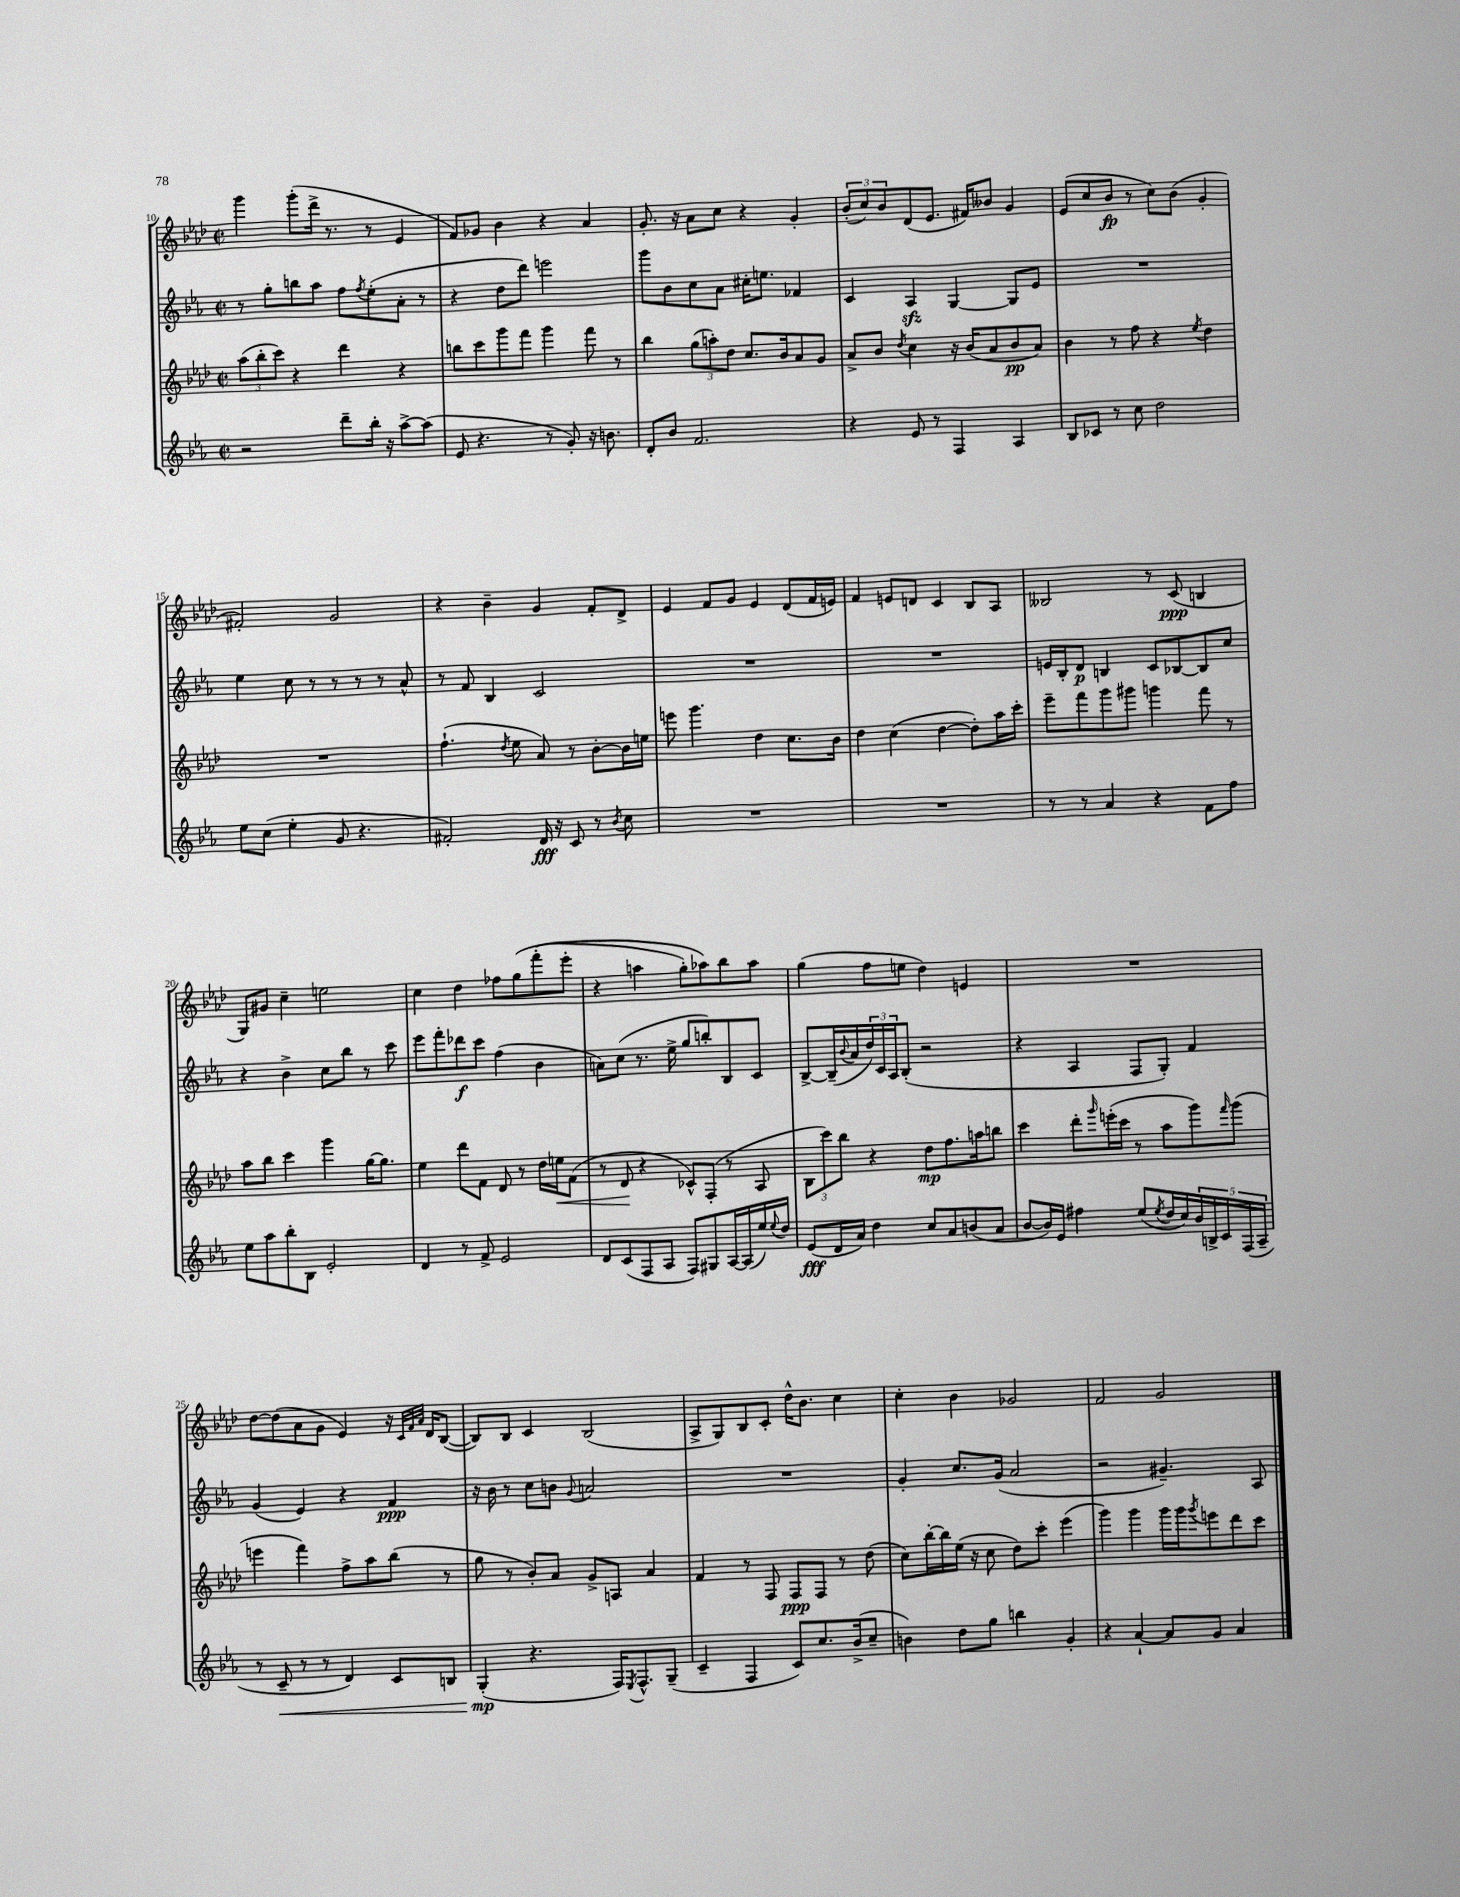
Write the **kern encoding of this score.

**kern	**kern	**kern	**kern
*staff4	*staff3	*staff2	*staff1
*clefG2	*clefG2	*clefG2	*clefG2
*k[b-e-a-]	*k[b-e-a-d-]	*k[b-e-a-]	*k[b-e-a-d-]
*M2/2	*M2/2	*M2/2	*M2/2
*met(c|)	*met(c|)	*met(c|)	*met(c|)
2r	(12aa-\L	8r	4ggg\
.	12bb-'\	.	.
.	.	8gg'\L	.
.	12ccc\J)	.	.
.	4r	8bb\	(8ggg'\L
.	.	8aa-\J	16ddd-^\Jk
.	.	.	8.r
8ddd~\L	4ddd-\	8ff\L	.
.	.	8qff/	.
16bb-'\Jk	.	(8ee-'\	8r
16r	.	.	.
[8aa-^\L	4r	8a-'\J	4e-/
(8aa-\]J	.	8r	.
=	=	=	=
8e-/	8bb\L	4r	8f/L)
4.r	8ccc\	.	8g-/J
.	8ggg\	8dd\L	4b-\
.	8fff\J	8ddd\J)	.
8r	4ggg\	2eee\	4r
8g'/)	.	.	.
16r	8fff\	.	4a-/
8.b\	.	.	.
.	8r	.	.
=	=	=	=
8d'/L	4bb-\	8ggg\L	8.g'/
8b-/J	.	8b-\	.
.	.	.	16r
2.f/	(12gg\L	8cc\	8a-\L
.	12aa'\)	.	.
.	.	8a-\J	8cc\J
.	12dd-\J	.	.
.	8.cc/L	16cc#'\LK	4r
.	.	8.ee\J	.
.	16b-/k	.	.
.	8a-/	4f-/	4g'/
.	8g/J	.	.
=	=	=	=
4r	8a-^/L	4c/	(12b-'/L
.	.	.	12cc/)
.	8b-/J	.	.
.	.	.	12b-/
.	8qdd-/	.	.
8e-/	4cc\	4A-/	(8d-/
8r	.	.	8.e-/J
4F/	16r	[4G/	.
.	(16b-/LK	.	16f#/LK)
.	8a-/	.	8b--/J
4A-/	8b-/	8G/]L	4g/
.	8a-/J)	8e-/J	.
=	=	=	=
8B-/L	4b-\	1r	(8e-/L
8c-/J	.	.	8cc/
8r	8r	.	8b-/J
8cc\	8ff\	.	8r
2dd\	4r	.	8cc\L)
.	.	.	(8b-\J
.	8qee-/	.	.
.	4dd-\	.	4g'/
=	=	=	=
8ee-\L	1r	4ee-\	2f#'/)
(8cc\J	.	.	.
4ee-'\	.	8cc\	.
.	.	8r	.
8g/	.	8r	2g/
4.r	.	8r	.
.	.	8r	.
.	.	8a-^^/	.
=	=	=	=
2f#'/)	(4.ff`\	8r	4r
.	.	8f/	.
.	.	4B-/	4b-~\
.	8qdd-/	.	.
.	8ee-\	.	.
16d/	8a-/)	2c/	4g/
16r	.	.	.
8c/	8r	.	.
8r	[8b-'\L	.	8f'/L
8qb-/	.	.	.
8cc\	16b-\]L	.	8d-^/J
.	16ee\JJ	.	.
=	=	=	=
1r	8eee\	1r	4e-/
.	4.ggg\	.	.
.	.	.	8f/L
.	.	.	8g/J
.	4dd-\	.	4e-/
.	8.cc\L	.	(8d-/L
.	.	.	16f/L
.	16b-\Jk	.	16e/JJ)
=	=	=	=
1r	4dd-\	1r	4f/
.	(4cc\	.	8e/L
.	.	.	8d/J
.	[4dd-\	.	4c/
.	8dd-'\]L)	.	8B-/L
.	16aa-\L	.	8A-/J
.	16ccc'\JJ	.	.
=	=	=	=
8r	8eee-~\L	16e/LL	2B--/
.	.	16B-'/J	.
8r	8fff\	8d/J	.
4a-/	8ggg\	4B/	.
.	8ggg#\J	.	.
4r	4ggg\	8c/L	8r
.	.	[8B-/	(8c/
8f\L	8fff\	8B-/]	4B/
8ff\J	8r	8cc/J	.
=	=	=	=
8ee-\L	8aa-\L	4r	8G/L)
8aa-\	8bb-\J	.	8g#/J
8bb-'\	4ccc\	4b-^\	4cc~\
8B-\J	.	.	.
2e-'/	4ggg\	8cc\L	2ee\
.	.	8bb-\J	.
.	[16gg\LK	8r	.
.	8.gg\]J	.	.
.	.	8ccc\	.
=	=	=	=
4d/	4ee-\	8eee-\L	4cc\
.	.	8fff'\	.
8r	8ddd-\L	8ddd-\	4dd-\
8f^/	8f\J	8ccc\J	.
2e-/	8d-/	(4ff\	8ff-\L
.	8r	.	&(8gg\
.	16dd-\LL	4b-\	(8fff'\
.	16ee\J	.	.
.	(8f\J	.	8eee-'\J
=	=	=	=
8d/L	8r	8a\L)	4r
(8c/	8d-/	(8cc\J	.
8F/	4r	8.r	4aa\
8A-/J	.	.	.
.	.	16ee-^\	.
8F/L)	8c-^^/L)	8gg/L	8gg'\L)
8G#/	(8F'/J	8bb'/)	8aa-\&)
[16A-/L	8r	8B-/	8bb-\
(16A-/]	.	.	.
16ee-/)	8A-/	8c/J	8aa-\J
8qqee-/	.	.	.
16dd/JJ	.	.	.
=	=	=	=
(8e-/L	12B-\L	[8B-^/L	(4gg\
.	12ccc\)	.	.
16d/L	.	(16B-~/]L	.
.	12bb-\J	.	.
.	.	8qqb-/	.
16a-/JJ)	.	16a-/	.
4dd\	4r	24dd/)	8ff\L
.	.	24c/	.
.	.	24A-/J	.
.	.	(8B-'/J	8ee\J
8cc/L	8dd-\L	2r	4dd-\)
8a-/	8.ff\	.	.
(8b/	.	.	4e/
.	16aa\k	.	.
8a-/J	8bb\J	.	.
=	=	=	=
[8b-/L	4ccc\	4r	1r
16b-/]L)	.	.	.
16e-/JJ	.	.	.
4ff#\	8ddd-'\L	4A-/	.
.	16qqggg/	.	.
.	(16eee'\L	.	.
.	16ccc\JJ	.	.
(8ee-/L	8r	8F/L	.
8qee-/	.	.	.
16dd/L	8aa-\L	8G'/J)	.
16cc/)	.	.	.
20b-/	8ggg\)	4f/	.
20B^/	.	.	.
20c/	.	.	.
.	16qqfff/	.	.
.	(8ggg\J	.	.
(20F/	.	.	.
20A-~/JJ	.	.	.
=	=	=	=
8r	4eee\	(4g/	[8dd-\L
8c~/	.	.	(8dd-\]
8r	4fff\)	4e-/)	8a-\
8r	.	.	8g\J
4d/)	8ff^\L	4r	4e-/)
.	8aa-\	.	.
8c/L	(8bb-\J	4f/	16r
.	.	.	32qqc/LLL
.	.	.	32qqf/
.	.	.	32qqa-/JJJ
.	.	.	16d-/LK
8B/J	8r	.	([8B-/J
=	=	=	=
(4G'/	8gg\	16r	8B-/]L)
.	.	16b-\	.
.	8r	8r	8B-/J
4.r	8b-'/L)	8cc\L	4c/
.	8a-/J	8b\J	.
.	.	8qqg/	.
.	8g^/L	2a/	(2B-/
16F/LK)	8A/J	.	.
8qE-/	.	.	.
8.F^^/	.	.	.
.	4a-/	.	.
(8G~/J	.	.	.
=	=	=	=
4c~/	4f/	1r	8A-^/L
.	.	.	8G/)
4F/	8r	.	8B-/
.	8F/	.	8c'/J
8c/L)	8F/L	.	16dd-^^\LK
.	.	.	8.b-\J
8.cc/	8F/J	.	.
.	8r	.	4cc\
(16b-^/k	.	.	.
8cc~/J	(8dd-\	.	.
=	=	=	=
4b\)	8cc\L)	4g'/	4cc'\
.	[16bb-'\L	.	.
.	16bb-\]	.	.
8dd\L	(16ee-\JJ	8.cc/L	4b-\
.	16r	.	.
8gg\J	8cc\	.	.
.	.	(16g/Jk	.
4bb\	8dd-\L)	2a-/	2g-/
.	8ccc'\J	.	.
4g'/	(4eee-\	.	.
=	=	=	=
4r	4ggg\)	2r	2f/
[4a-`/	4ggg\	.	.
8a-/]L	16ggg\LL	4.g#~/)	2g/
.	16ggg\J	.	.
.	8qggg/	.	.
8g/J	8eee\	.	.
4a-/	8ddd-\	.	.
.	8ccc\J	8A-/	.
==	==	==	==
*-	*-	*-	*-
